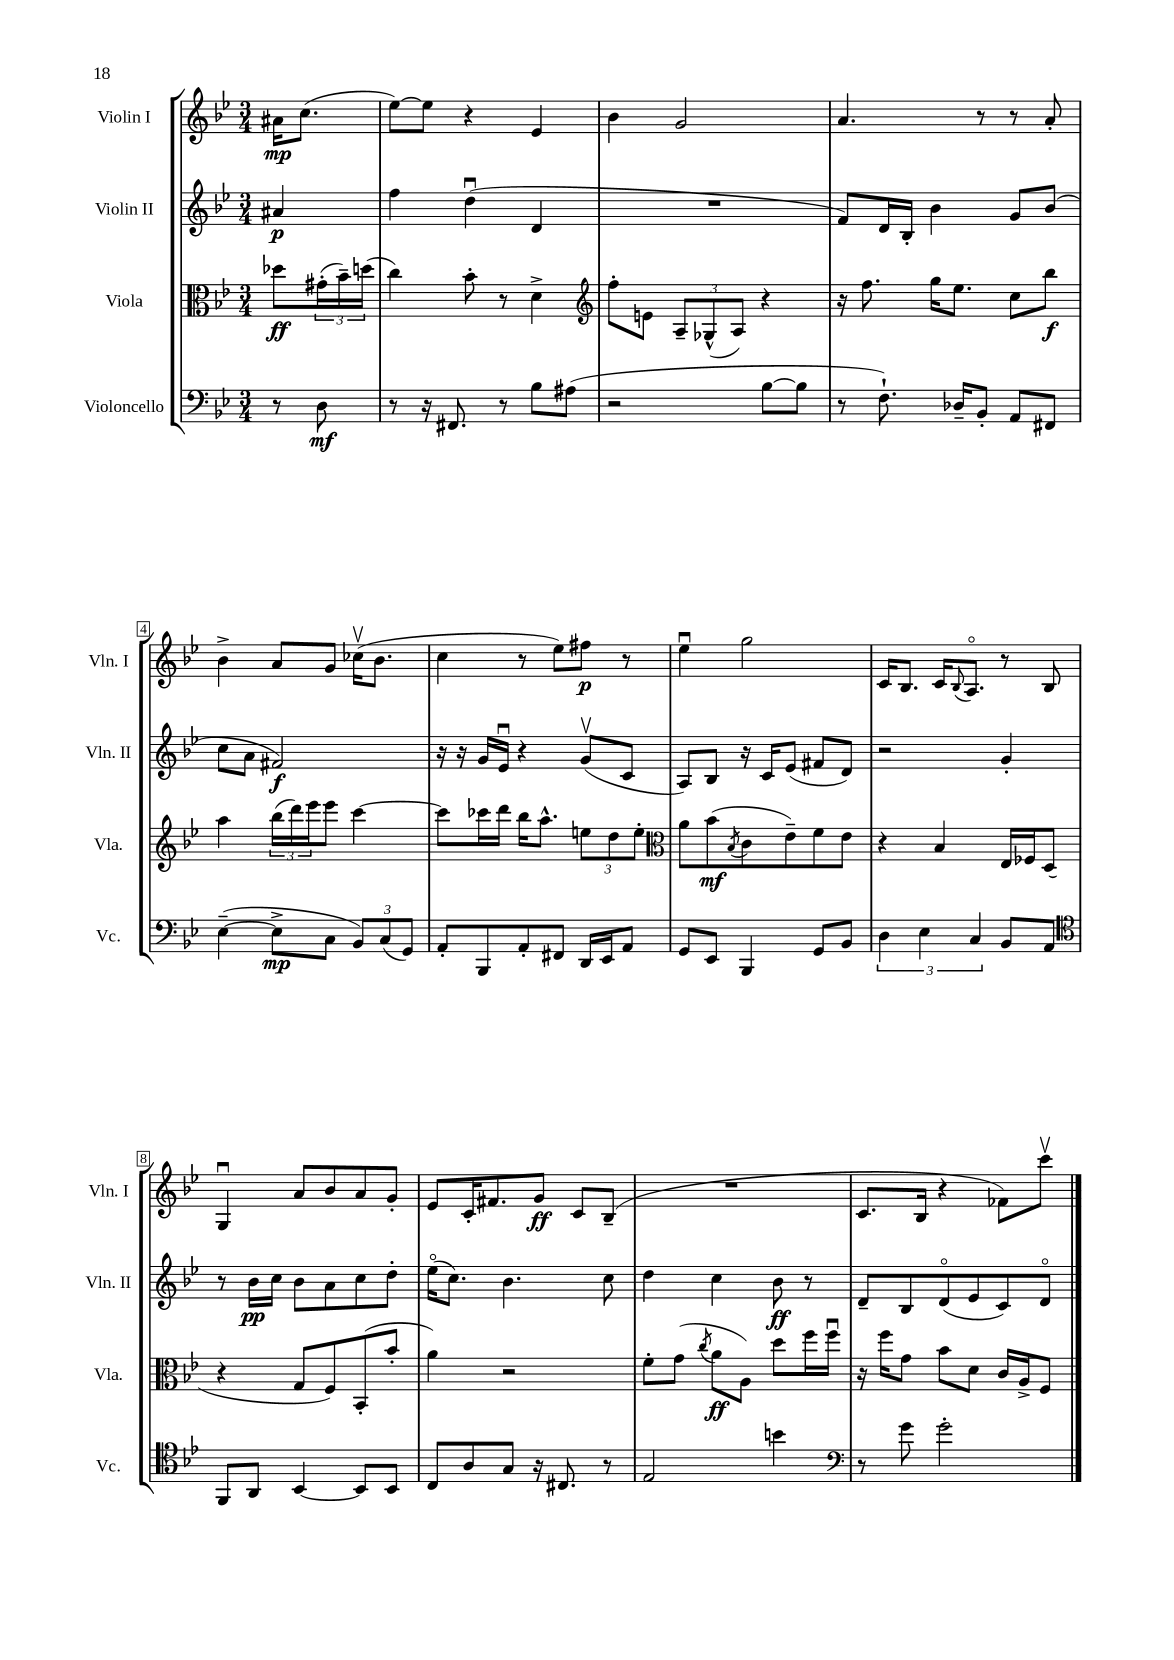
<<
\new StaffGroup <<
\new Staff = "s0" \with { instrumentName = "Violin I" shortInstrumentName = "Vln. I" } {
    \clef treble \key bes \major \numericTimeSignature \time 3/4 \partial 4
    ais'16\mp c''8.( |
    ees''8~) ees''8 r4 ees'4 |
    bes'4 g'2 |
    a'4. r8 r8 a'8-. |
    bes'4-> a'8 g'8 ces''16\upbow( bes'8. |
    c''4 r8 ees''8) fis''8\p r8 |
    ees''4\downbow g''2 |
    c'16 bes8. c'16 \appoggiatura { bes8 } a8.\flageolet r8 bes8 |
    g4\downbow a'8 bes'8 a'8 g'8-. |
    ees'8 c'16-. fis'8. g'8\ff c'8 bes8--( |
    R2. |
    c'8. bes16 r4 fes'8) c'''8\upbow \bar "|." |
}
\new Staff = "s1" \with { instrumentName = "Violin II" shortInstrumentName = "Vln. II" } {
    \clef treble \key bes \major \numericTimeSignature \time 3/4 \partial 4
    ais'4\p |
    f''4 d''4\downbow( d'4 |
    R2. |
    f'8) d'16 bes16-. bes'4 g'8 bes'8( |
    c''8 a'8 fis'2\f) |
    r16 r16 g'16 ees'16\downbow r4 g'8\upbow( c'8 |
    a8) bes8 r16 c'16 ees'8( fis'8 d'8) |
    r2 g'4-. |
    r8 bes'16\pp c''16 bes'8 a'8 c''8 d''8-. |
    ees''16\flageolet( c''8.) bes'4. c''8 |
    d''4 c''4 bes'8\ff r8 |
    d'8-- bes8 d'8\flageolet( ees'8 c'8) d'8\flageolet \bar "|." |
}
\new Staff = "s2" \with { instrumentName = "Viola" shortInstrumentName = "Vla." } {
    \clef alto \key bes \major \numericTimeSignature \time 3/4 \partial 4
    des''8\ff \tuplet 3/2 { gis'16-.( bes'16--) d''16( } |
    c''4) bes'8-. r8 d'4-> |
    \clef treble f''8-. e'8 \tuplet 3/2 { a8-- ges8-^( a8) } r4 |
    r16 f''8. g''16 ees''8. c''8 bes''8\f |
    a''4 \tuplet 3/2 { bes''16( d'''16) ees'''16 } ees'''8 c'''4~ |
    c'''8 ces'''16 d'''16 bes''16 a''8.-^ \tuplet 3/2 { e''8 d''8 e''8-. } |
    \clef alto a'8 bes'8\mf( \acciaccatura { bes8 } c'8 ees'8--) f'8 ees'8 |
    r4 bes4 ees16 fes16 d8( |
    r4 g8 f8) bes,8-.( bes'8-. |
    a'4) r2 |
    f'8-. g'8( \acciaccatura { c''8 } a'8\ff a8) d''8 f''16 f''16\downbow |
    r16 f''16 g'8 bes'8 d'8 c'16 a16-> f8 \bar "|." |
}
\new Staff = "s3" \with { instrumentName = "Violoncello" shortInstrumentName = "Vc." } {
    \clef bass \key bes \major \numericTimeSignature \time 3/4 \partial 4
    r8 d8\mf |
    r8 r16 fis,8. r8 bes8 ais8( |
    r2 bes8~ bes8 |
    r8 f8.-!) des16-- bes,8-. a,8 fis,8 |
    ees4~--( ees8->\mp c8 \tuplet 3/2 { bes,8) c8( g,8) } |
    a,8-. bes,,8 a,8-. fis,8 d,16 ees,16 a,8 |
    g,8 ees,8 bes,,4 g,8 bes,8 |
    \tuplet 3/2 { d4 ees4 c4 } bes,8 a,8 |
    \clef tenor f,8 a,8 bes,4~ bes,8 bes,8 |
    c8 a8 g8 r16 cis8. r8 |
    ees2 b'4 |
    \clef bass r8 g'8 g'2-. \bar "|." |
}
>>
>>
\layout { \context { \Score \override BarNumber.stencil = #(make-stencil-boxer 0.1 0.3 ly:text-interface::print) } }
